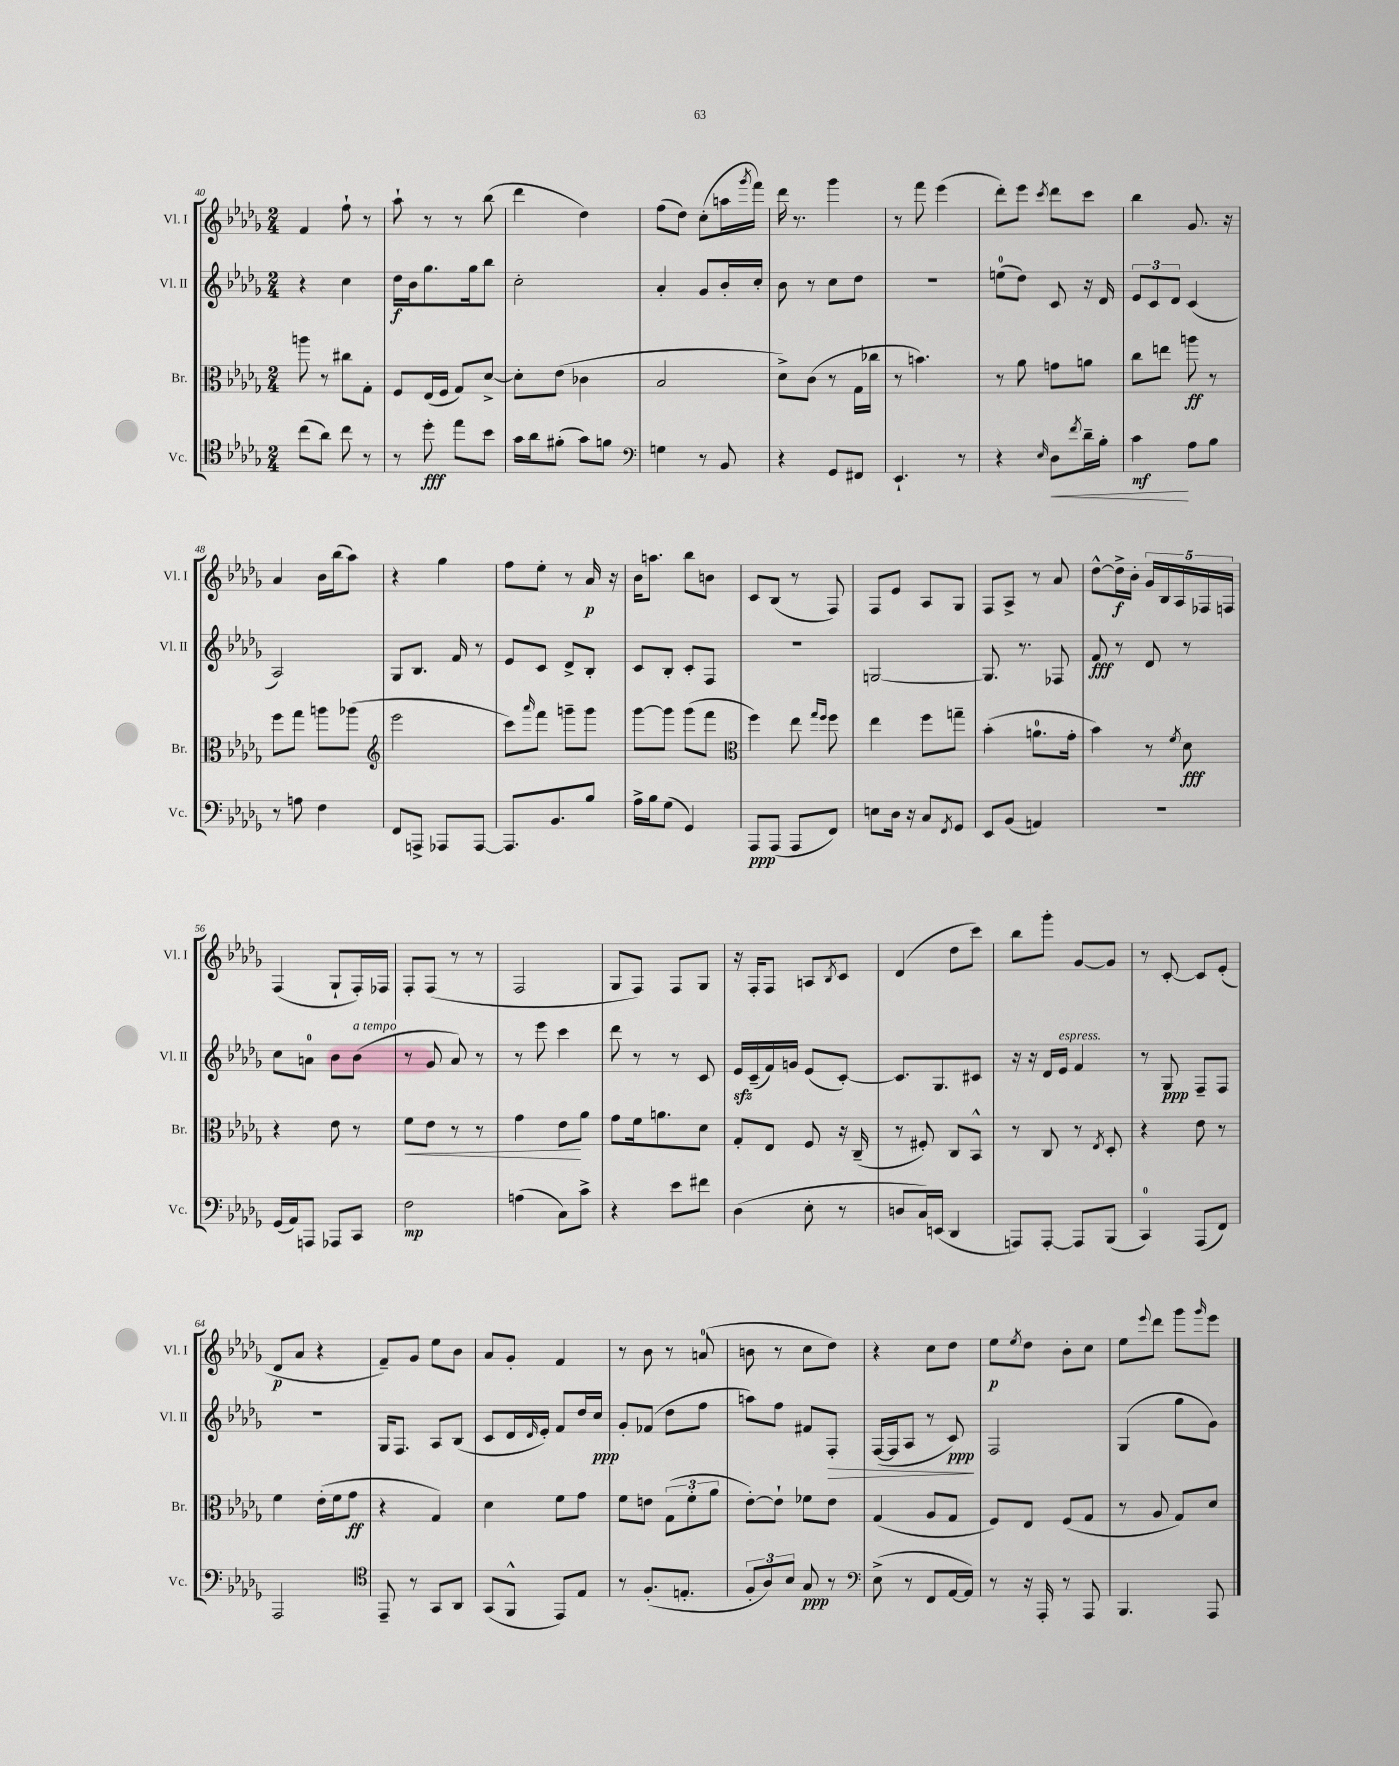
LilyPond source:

<<
\new StaffGroup <<
\new Staff = "s0" \with { instrumentName = "Vl. I" shortInstrumentName = "Vl. I" } {
    \clef treble \key des \major \numericTimeSignature \time 2/4
    f'4 f''8-! r8 |
    aes''8-! r8 r8 bes''8( |
    des'''4 des''4) |
    f''8( des''8) c''8-.( a''16 \acciaccatura { ges'''8 } f'''16) |
    des'''16 r8. ges'''4 |
    r8 f'''8 ees'''4( |
    des'''8-.) ees'''8 \acciaccatura { c'''8 } des'''8 c'''8 |
    bes''4 ges'8. r16 |
    aes'4 bes'16 bes''16( aes''8) |
    r4 ges''4 |
    f''8 ees''8-. r8 aes'16\p r16 |
    bes'16 a''8. bes''8 b'8 |
    c'8 bes8( r8 f8) |
    f8 ees'8 aes8 ges8 |
    f8 aes8-> r8 aes'8 |
    des''8~-^ des''16->\f bes'16-. \tuplet 5/4 { ges'16 bes16 aes16 fes16 f16 } |
    f4( ges8-! f16-.) fes16 |
    f8-. f8( r8 r8 |
    f2 |
    ges8 f8) f8 ges8 |
    r16 f16-. f8 a8 \acciaccatura { bes8 } c'8 |
    des'4( des''8 c'''8) |
    bes''8 ges'''8-. ges'8~ ges'8 |
    r8 c'8~-. c'8 ees'8-.( |
    des'8\p aes'8 r4 |
    f'8--) ges'8 ees''8 bes'8 |
    aes'8 ges'8-. f'4 |
    r8 bes'8 r8 a'8-0( |
    b'8 r8 c''8 des''8) |
    r4 c''8 des''8 |
    ees''8\p \acciaccatura { ees''8 } des''8 bes'8-. c''8 |
    ees''8 \appoggiatura { ees'''8 } des'''8 ges'''8 \grace { ges'''16 } ees'''8 \bar "|." |
}
\new Staff = "s1" \with { instrumentName = "Vl. II" shortInstrumentName = "Vl. II" } {
    \clef treble \key des \major \numericTimeSignature \time 2/4
    r4 c''4 |
    des''16\f bes'16 ges''8. ges''16 bes''8 |
    c''2-. |
    aes'4-. ges'8 bes'16-. c''16-. |
    bes'8 r8 c''8 des''8 |
    r2 |
    e''8-0( des''8) c'8 r16 des'16 |
    \tuplet 3/2 { ees'8 c'8 des'8 } c'4( |
    aes2) |
    ges8 bes8. f'16 r8 |
    ees'8 c'8 des'8-> bes8-. |
    c'8 bes8-. c'8-. f8 |
    r2 |
    g2~ |
    g8. r8. fes8 |
    f'8\fff r8 des'8 r8 |
    c''8 a'8-0 bes'8 bes'8^\markup { \italic "a tempo" }( |
    r8 ges'8 aes'8) r8 |
    r8 ees'''8 c'''4 |
    des'''8 r8 r8 c'8 |
    ees'16\sfz c'16--( f'16) g'16 ees'8( c'8~-.) |
    c'8. ges8. cis'8 |
    r16 r16 des'16 ees'16^\markup { \italic "espress." } f'4 |
    r8 ges8\ppp f8-- f8 |
    r2 |
    ges16 f8. aes8 bes8( |
    c'8 des'16 \grace { des'16 } ees'16-.) f'8 des''16 c''16\ppp |
    ges'8-. fes'8( des''8 f''8 |
    a''8) f''8 fis'8 f8-.\> |
    f16~( f16 aes8 r8 c'8\ppp\!) |
    f2 |
    ges4( ges''8 ges'8) \bar "|." |
}
\new Staff = "s2" \with { instrumentName = "Br." shortInstrumentName = "Br." } {
    \clef alto \key des \major \numericTimeSignature \time 2/4
    a''8 r8 cis''8 ges8-. |
    f8 ees16( f16 ges8) des'8~-> |
    des'8-. ees'8( ces'4 |
    bes2 |
    des'8->) c'8( r8 ges16 ces''16 |
    r8 b'4.) |
    r8 aes'8 g'8 a'8 |
    c''8 e''8 a''8\ff r8 |
    f''8 ges''8 a''8 aes''8( |
    \clef treble ees'''2 |
    c'''8) \grace { aes'''16 } f'''8 g'''8-- g'''8 |
    ges'''8~ ges'''8 ges'''8( f'''8 |
    \clef alto f''4) ees''8 \grace { ges''16 f''16 } f''8 |
    ees''4 f''8 g''8-- |
    bes'4-.( a'8.-0 ges'16-. |
    bes'4) r8 \acciaccatura { f'8 } des'8\fff |
    r4 ees'8 r8 |
    f'8\< ees'8 r8 r8 |
    ges'4 ees'8\! aes'8 |
    ges'8 f'16 a'8. des'8 |
    ges8-. ees8 f8 r16 c16--( |
    r8 fis8-.) c8 bes,8-^ |
    r8 c8 r8 \acciaccatura { ees8 } des8-. |
    r4 ees'8 r8 |
    f'4 ees'16-.( f'16 ges'8\ff |
    r4 ges4) |
    des'4 f'8 ges'8 |
    f'8 e'8 \tuplet 3/2 { ges8( f'8-. aes'8 } |
    ees'8~-.) ees'8-! fes'8 ees'8 |
    ges4( aes8 ges8 |
    f8) ees8 f8( ges8 |
    r8 aes8 ges8) des'8 \bar "|." |
}
\new Staff = "s3" \with { instrumentName = "Vc." shortInstrumentName = "Vc." } {
    \clef tenor \key des \major \numericTimeSignature \time 2/4
    c''8( aes'8) c''8 r8 |
    r8 des''8-.\fff ees''8 bes'8 |
    ges'16 aes'16 fis'8-.( ges'8) f'8 |
    \clef bass g4 r8 bes,8 |
    r4 ges,8 fis,8 |
    ees,4.-! r8 |
    r4 \grace { ees16 } des8\< \acciaccatura { f'8 } des'16-- bes16-. |
    c'4\mf\! aes8 bes8 |
    r8 a8 f4 |
    f,8 a,,8-> aes,,8 aes,,8~ |
    aes,,8. bes,8. bes8 |
    aes16-> bes16 ges8( ges,4) |
    aes,,8\ppp aes,,8( aes,,8 f,8) |
    e8 des16 r16 c8 \acciaccatura { f,8 } ges,8 |
    ees,8 bes,8( a,4) |
    R2 |
    ges,16( aes,16) a,,8 aes,,8 c,8 |
    f2\mp |
    a4( c8) c'8-> |
    r4 ees'8 fis'8 |
    des4( ees8-. r8 |
    d8 c16) e,16( des,4 |
    a,,8) a,,8~-. a,,8 bes,,8( |
    c,4-0) aes,,8( f,8) |
    aes,,2 |
    \clef tenor ees,8-- r8 ges,8 aes,8 |
    ges,8( f,8-^ ees,8) ees8 |
    r8 f8.-.( e8.-. |
    \tuplet 3/2 { f8-. aes8) bes8 } ges8\ppp r8 |
    \clef bass ees8->( r8 f,8 aes,16~ aes,16) |
    r8 r16 aes,,16-. r8 aes,,8 |
    bes,,4. aes,,8 \bar "|." |
}
>>
>>
\layout { \context { \Score currentBarNumber = #40 } }
